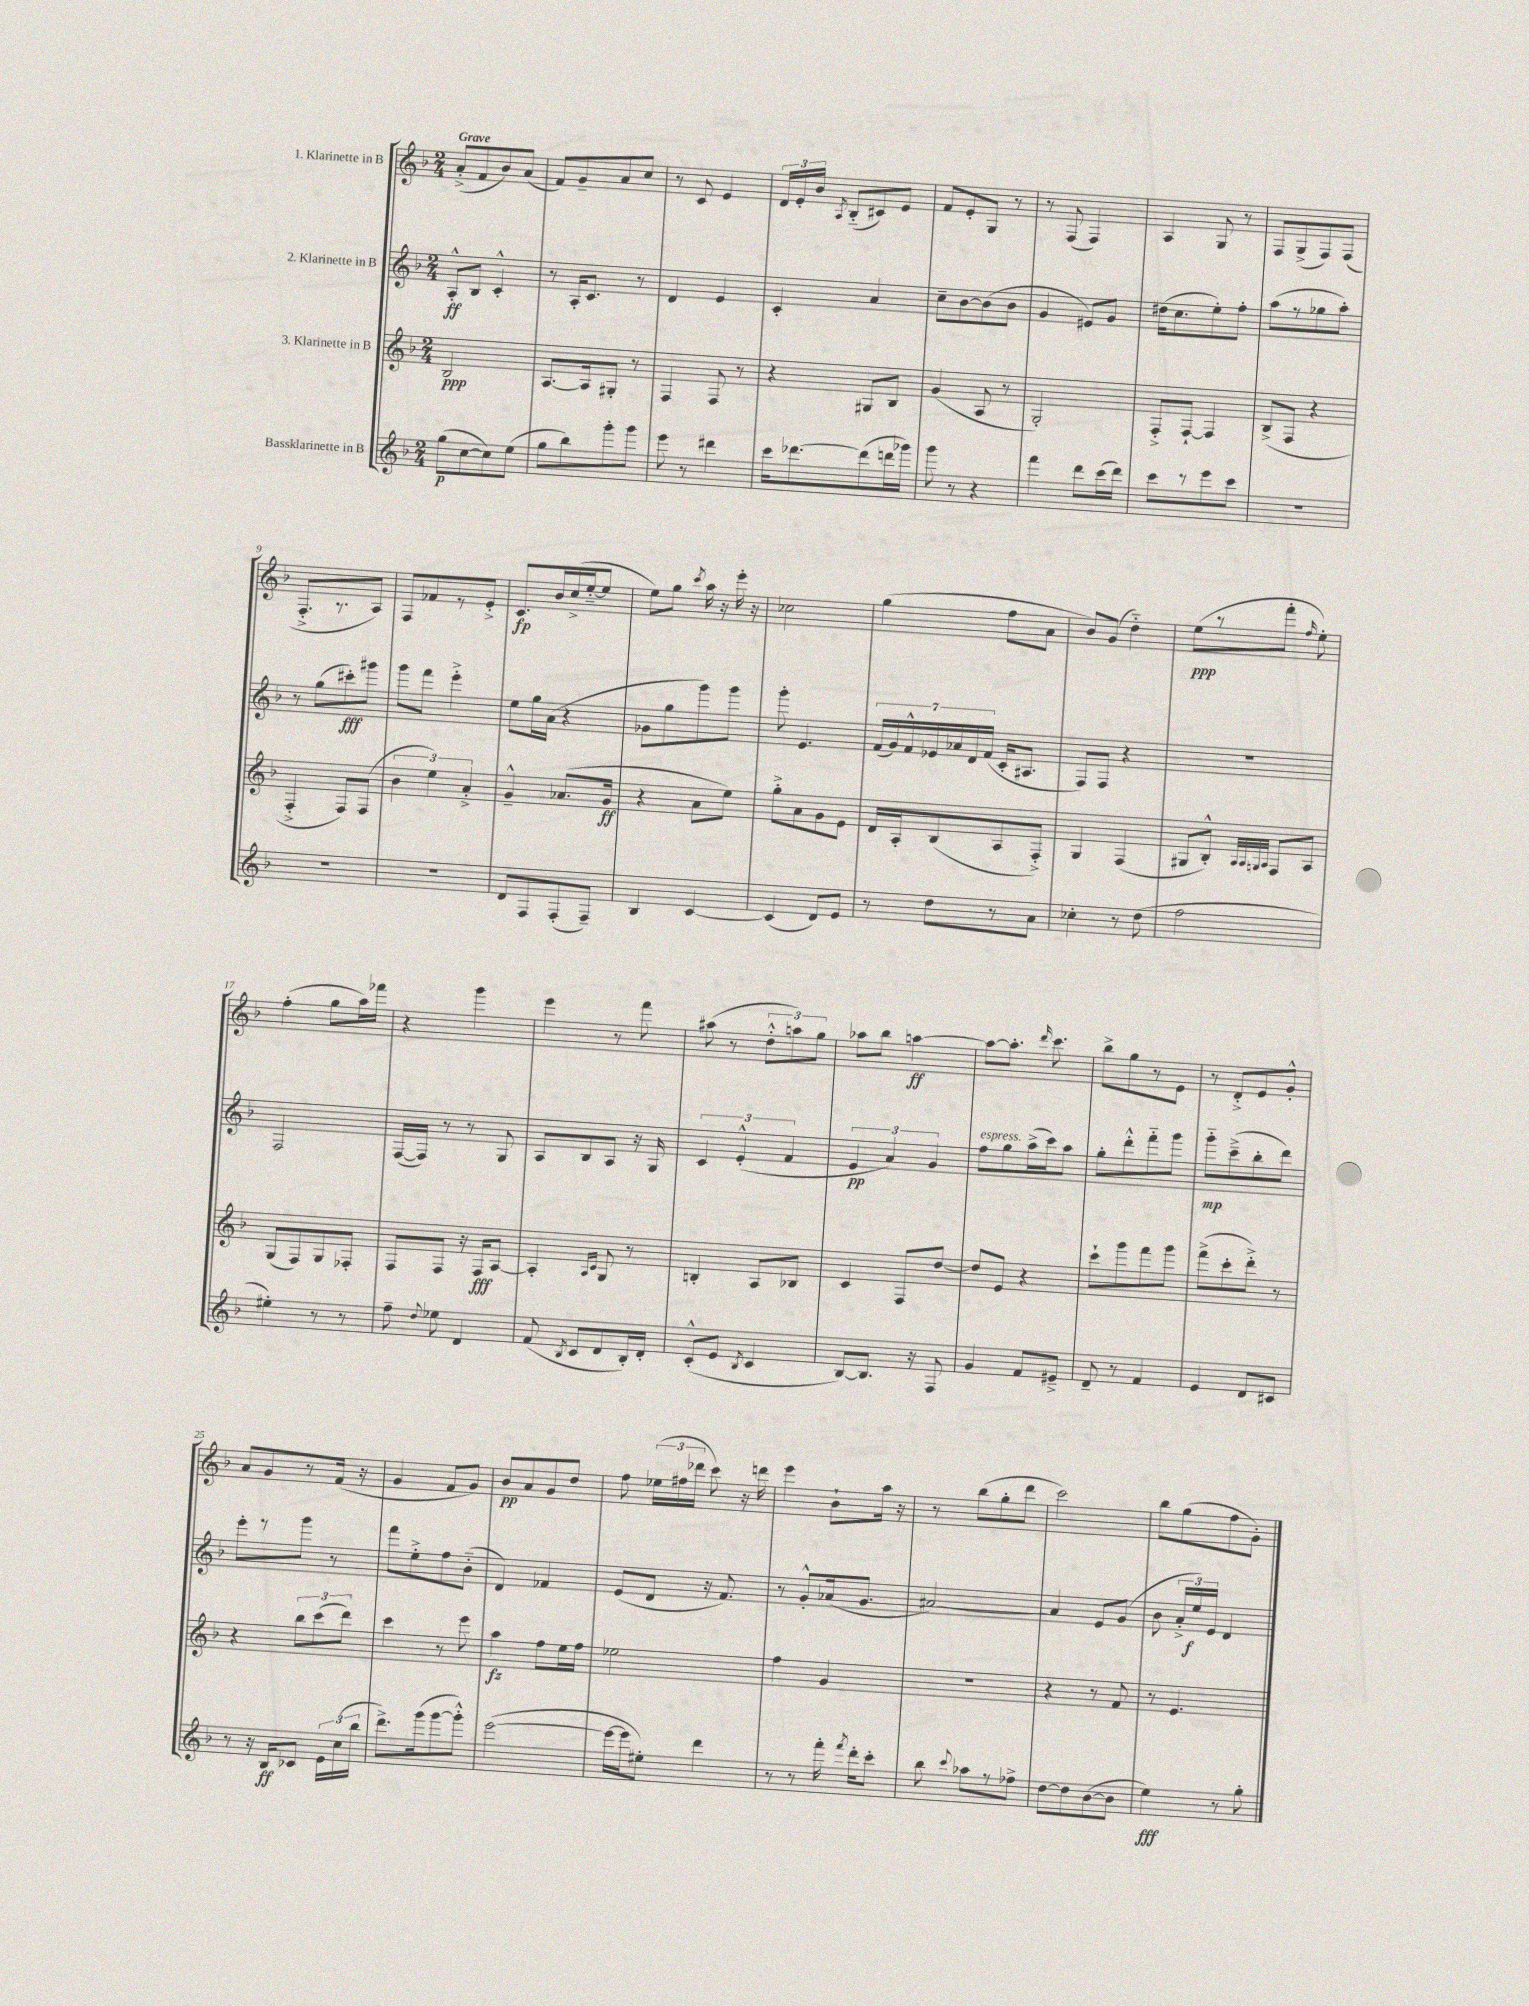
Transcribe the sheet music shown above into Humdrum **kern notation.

**kern	**dynam	**kern	**dynam	**kern	**dynam	**kern	**dynam
*part4	*part4	*part3	*part3	*part2	*part2	*part1	*part1
*staff4	*staff4	*staff3	*staff3	*staff2	*staff2	*staff1	*staff1
*I"Bassklarinette in B	*	*I"3. Klarinette in B	*	*I"2. Klarinette in B	*	*I"1. Klarinette in B	*
*clefG2	*	*clefG2	*	*clefG2	*	*clefG2	*
*k[b-]	*	*k[b-]	*	*k[b-]	*	*k[b-]	*
*M2/4	*	*M2/4	*	*M2/4	*	*M2/4	*
=1	=1	=1	=1	=1	=1	=1	=1
!	!	!	!	!	!	!LO:TX:a:B:t=Grave	!
(8gg\L	p	2B-/	ppp	8A'^^/L	ff	(8a'^/L	.
[8cc\	.	.	.	8B-/J	.	8f/	.
8cc\])	.	.	.	4c'^^/	.	8b-/)	.
(8ee\J	.	.	.	.	.	(8a/J	.
=2	=2	=2	=2	=2	=2	=2	=2
8gg\L	.	[8.A/L	.	8r	.	8f/L)	.
8bb-\)	.	.	.	16A'/KL	.	8g~/	.
.	.	16A/k]	.	8.c/J	.	.	.
8ggg'\	.	8G#X'/J	.	.	.	8a/	.
8ggg\J	.	8r	.	8r	.	8cc/J	.
=3	=3	=3	=3	=3	=3	=3	=3
8eee\	.	4F/	.	4d/	.	8r	.
8r	.	.	.	.	.	8c/	.
4ddd#X\	.	8F/	.	4e/	.	4e/	.
.	.	8r	.	.	.	.	.
=4	=4	=4	=4	=4	=4	=4	=4
16ccc\KL	.	4r	.	4c'/	.	24d/LL	.
.	.	.	.	.	.	24e'/	.
[8.ddd-X\	.	.	.	.	.	.	.
.	.	.	.	.	.	24b-/JJ	.
.	.	.	.	.	.	8qA/	.
.	.	.	.	.	.	(8B-/L	.
(8ddd-\]	.	8G#X/L	.	4a/	.	8c#X/)	.
16dddn\L	.	8B-/J	.	.	.	8e/J	.
16ggg-X\JJ)	.	.	.	.	.	.	.
=5	=5	=5	=5	=5	=5	=5	=5
8ggg\	.	(4g/	.	8cc~\L	.	8f/L	.
8r	.	.	.	[8b-\	.	8e'/	.
4r	.	8A/	.	(8b-\]	.	8G/J	.
.	.	8r	.	8b-\J	.	8r	.
=6	=6	=6	=6	=6	=6	=6	=6
4fff\	.	2G'/)	.	4g/	.	8r	.
.	.	.	.	.	.	(8F/	.
8ddd\L	.	.	.	8e#X/L)	.	4F/)	.
(16ccc\L	.	.	.	8g/J	.	.	.
16ddd\JJ)	.	.	.	.	.	.	.
=7	=7	=7	=7	=7	=7	=7	=7
8ccc\L	.	8F'^/L	.	(16dd#X\KL	.	4A/	.
.	.	.	.	8.cc\	.	.	.
8r	.	[8F`/J	.	.	.	.	.
8eee\	.	4F/]	.	8ee'\)	.	8G/	.
8ccc\J	.	.	.	8ff'\J	.	8r	.
=8	=8	=8	=8	=8	=8	=8	=8
2r	.	(8B-^/L	.	(8aa\L	.	8F/L	.
.	.	8F/J	.	8r	.	(8G^/	.
.	.	4r	.	8gg-X\	.	8F/)	.
.	.	.	.	8aa'\J)	.	(8F/J	.
!!LO:LB:g=z
=9	=9	=9	=9	=9	=9	=9	=9
2r	.	4F'^/	.	8r	.	8.F'^/L	.
.	.	.	.	(8gg\L	.	.	.
.	.	.	.	.	.	8.r	.
.	.	8F/L)	.	8ccc#X'\)	fff	.	.
.	.	(8F/J	.	8ggg#X\J	.	8A/J)	.
=10	=10	=10	=10	=10	=10	=10	=10
2r	.	6b-\	.	8ggg\L	.	8F/L	.
.	.	.	.	8fff\J	.	8f-X/	.
.	.	6ee\)	.	.	.	.	.
.	.	.	.	4eee'^\	.	8r	.
.	.	6a'^/	.	.	.	.	.
.	.	.	.	.	.	8e'^/J	.
=11	=11	=11	=11	=11	=11	=11	=11
8d/L	.	4g~^^/	.	8ee\L	.	8.c/L	fp
8F/	.	.	.	16gg\L	.	.	.
.	.	.	.	(16a\JJ	.	16b-/L	.
(8F'/	.	(8.a-X/L	.	4r	.	(16cc^/	.
.	.	.	.	.	.	[16ee/J	.
8F~/J)	.	.	.	.	.	8ee/J]	.
.	.	16g/Jk	ff	.	.	.	.
=12	=12	=12	=12	=12	=12	=12	=12
4B-/	.	4r	.	8g-X\L	.	8ee\L)	.
.	.	.	.	8gg\	.	8gg\J	.
.	.	.	.	.	.	8qccc/	.
[4c/	.	8a\L	.	8ggg\)	.	16aa\	.
.	.	.	.	.	.	16r	.
.	.	8ee\J)	.	8ggg\J	.	16eee'\	.
.	.	.	.	.	.	16r	.
=13	=13	=13	=13	=13	=13	=13	=13
(4c/]	.	8gg'^\L	.	8ggg'\	.	2cc-X\	.
.	.	8a\	.	4.e/	.	.	.
8d/L)	.	8g\	.	.	.	.	.
8e/J	.	8e\J	.	.	.	.	.
=14	=14	=14	=14	=14	=14	=14	=14
8r	.	16d/LL	.	(28f/LL	.	(4gg\	.
.	.	.	.	28g/)	.	.	.
.	.	16A'/J	.	.	.	.	.
.	.	.	.	28f^^/	.	.	.
.	.	.	.	28e-X/	.	.	.
8dd\L	.	(8B-/	.	.	.	.	.
.	.	.	.	28a-X/	.	.	.
.	.	.	.	28d/	.	.	.
.	.	.	.	(28f/JJ	.	.	.
8r	.	8A/	.	16c'/KL	.	8ff\L	.
.	.	.	.	8.A#X/J	.	.	.
8a\J	.	8F'^/J)	.	.	.	8a\J	.
=15	=15	=15	=15	=15	=15	=15	=15
4cc-X'\	.	4G/	.	8F/L)	.	8b-/L)	.
.	.	.	.	8F/J	.	(8g/J	.
8r	.	(4F/	.	4r	.	4dd\)	.
(8dd\	.	.	.	.	.	.	.
=16	=16	=16	=16	=16	=16	=16	=16
2ff\	.	8G#X/L	.	2r	.	(8ee\L	ppp
.	.	8B-'^^/J)	.	.	.	8r	.
.	.	32qqA/LLL	.	.	.	.	.
.	.	32qqA/	.	.	.	.	.
.	.	32qqGn/	.	.	.	.	.
.	.	32qqA/JJJ	.	.	.	.	.
.	.	8F/L	.	.	.	8fff'\J	.
.	.	.	.	.	.	16qqff/	.
.	.	8A/J	.	.	.	8ee'\)	.
!!LO:LB:g=z
=17	=17	=17	=17	=17	=17	=17	=17
4ee#X'\)	.	(8G/L	.	2F/	.	(4ff'\	.
.	.	8F/)	.	.	.	.	.
8r	.	8G/	.	.	.	8gg\L	.
8r	.	8F-X'/J	.	.	.	16aa\L)	.
.	.	.	.	.	.	16fff-X\JJ	.
=18	=18	=18	=18	=18	=18	=18	=18
8ff~\	.	8F/L	.	([16F/LL	.	4r	.
.	.	.	.	16F/JJ])	.	.	.
8qqdd/	.	.	.	.	.	.	.
8ee-X\	.	8F/J	.	8r	.	.	.
4d/	.	16r	.	8r	.	4ggg\	.
.	.	16F/KL	fff	.	.	.	.
.	.	[8A/J	.	8G/	.	.	.
=19	=19	=19	=19	=19	=19	=19	=19
(8f/	.	4A'/]	.	8A/L	.	4eee\	.
8qB-/	.	.	.	.	.	.	.
8c/L	.	.	.	8B-/	.	.	.
.	.	16qqA/LL	.	.	.	.	.
.	.	16qqc/JJ	.	.	.	.	.
8d/	.	8G/	.	8A/J	.	8r	.
16B-'/L)	.	8r	.	16r	.	8fff\	.
16d'/JJ	.	.	.	16G/	.	.	.
=20	=20	=20	=20	=20	=20	=20	=20
(8c'^^/L	.	4Bn'/	.	6c/	.	(8aa#X\	.
8e/J	.	.	.	.	.	8r	.
.	.	.	.	(6e'^^/	.	.	.
8qB-/	.	.	.	.	.	.	.
4c/	.	8A/L	.	.	.	12dd'^^\L	.
.	.	.	.	6f/	.	12aan\)	.
.	.	8B-X/J	.	.	.	.	.
.	.	.	.	.	.	12gg\J	.
=21	=21	=21	=21	=21	=21	=21	=21
[8B-/L)	.	4c/	.	6e/	pp	8aa-X\L	.
8.B-/J]	.	.	.	.	.	8bb-\J	.
.	.	.	.	6a/)	.	.	.
.	.	8F/L	.	.	.	[4aan\	ff
16r	.	.	.	.	.	.	.
.	.	.	.	6g/	.	.	.
8F/	.	[8dd/J	.	.	.	.	.
=22	=22	=22	=22	=22	=22	=22	=22
!	!	!	!	!LO:TX:a:i:t=espress.	!	!	!
4g/	.	8dd/L]	.	8ff\L	.	8aa\L_	.
.	.	8e/J	.	8gg\	.	8.aa'\J]	.
8f/L	.	4r	.	(16aa^\L	.	.	.
.	.	.	.	.	.	16qqddd/	.
.	.	.	.	16ccc\J)	.	8.ccc\	.
8e#X~^/J	.	.	.	8aa\J	.	.	.
=23	=23	=23	=23	=23	=23	=23	=23
8d~/	.	8ccc`\L	.	8gg'\L	.	8bb-^\L	.
8r	.	8ggg\	.	8ddd'^^\	.	8gg\	.
4f/	.	8fff\	.	8fff\	.	8r	.
.	.	8ggg\J	.	8ggg\J	.	8e\J	.
=24	=24	=24	=24	=24	=24	=24	=24
4e/	.	(8fff^\L	.	8ggg\L	mp	8r	.
.	.	8ccc'\	.	(8ccc~^\	.	8d'^/L	.
8d/L	.	8ddd'^\J)	.	8bb-'\	.	8e/	.
8c#X/J	.	8r	.	8ddd\J)	.	8g'^^/J	.
!!LO:LB:g=z
=25	=25	=25	=25	=25	=25	=25	=25
8r	.	4r	.	8eee'\L	.	8a/L	.
16r	.	.	.	8r	.	8g/	.
16B-/KL	ff	.	.	.	.	.	.
8c-X/J	.	12bb-\L	.	8ggg\J	.	8r	.
.	.	(12ccc\	.	.	.	.	.
24e\LL	.	.	.	8r	.	(16f/Jk	.
(24cc\	.	12ddd\J)	.	.	.	.	.
.	.	.	.	.	.	16r	.
24bb-\JJ	.	.	.	.	.	.	.
=26	=26	=26	=26	=26	=26	=26	=26
8.ddd^\L)	.	4ccc\	.	8fff\L	.	4g/	.
.	.	.	.	8ee'^\	.	.	.
(16ggg\k	.	.	.	.	.	.	.
[8ggg\	.	8r	.	8ff\	.	8f/L	.
8ggg'^^\J])	.	8eee\	.	(8b-\J	.	8g/J)	.
=27	=27	=27	=27	=27	=27	=27	=27
([2eee\	.	4aa\	fz	4d/)	.	8b-/L	pp
.	.	.	.	.	.	8a/	.
.	.	8ff\L	.	4f-X/	.	8g/	.
.	.	16ee\L	.	.	.	8dd/J	.
.	.	16ff\JJ	.	.	.	.	.
=28	=28	=28	=28	=28	=28	=28	=28
16eee\LL_	.	2ee-X\	.	(8e/L	.	8ff\	.
16eee\J]	.	.	.	.	.	.	.
8ee#X'\J)	.	.	.	8d/J	.	(24ee-X\LL	.
.	.	.	.	.	.	24ff#X\	.
.	.	.	.	.	.	24ddd-X\JJ	.
4ddd\	.	.	.	16r	.	8ccc\)	.
.	.	.	.	8.f/)	.	.	.
.	.	.	.	.	.	16r	.
.	.	.	.	.	.	16dddn\	.
=29	=29	=29	=29	=29	=29	=29	=29
8r	.	4ff\	.	8r	.	4eee\	.
8r	.	.	.	8g'^^/L	.	.	.
16fff'\	.	4g/	.	(16a-X/k	.	8b-`\L	.
8qfff/	.	.	.	.	.	.	.
16ddd'\KL	.	.	.	8.g/J	.	.	.
8ccc'\J	.	.	.	.	.	16aa\Jk	.
.	.	.	.	.	.	16r	.
=30	=30	=30	=30	=30	=30	=30	=30
8bb-\	.	2r	.	[2a#X/)	.	8r	.
8qqccc/	.	.	.	.	.	.	.
8aa-X\L	.	.	.	.	.	(8bb-\L	.
8r	.	.	.	.	.	8gg'\	.
8ff-X^\J	.	.	.	.	.	8ddd\J	.
=31	=31	=31	=31	=31	=31	=31	=31
[8dd\L	.	4r	.	4a#/]	.	2ccc\)	.
8dd\]	.	.	.	.	.	.	.
([8b-\	.	8r	.	8e/L	.	.	.
8b-\J]	.	8f/	.	(8g/J	.	.	.
=32	=32	=32	=32	=32	=32	=32	=32
4ee\)	fff	8r	.	8b-\	.	8bb-\L	.
.	.	4.e/	.	24a'^/LL	.	(8gg\	.
.	.	.	.	24ee/)	f	.	.
.	.	.	.	24e/JJ	.	.	.
8r	.	.	.	4d/	.	8ff\	.
8gg'\	.	.	.	.	.	8g'\J)	.
==	==	==	==	==	==	==	==
*-	*-	*-	*-	*-	*-	*-	*-
